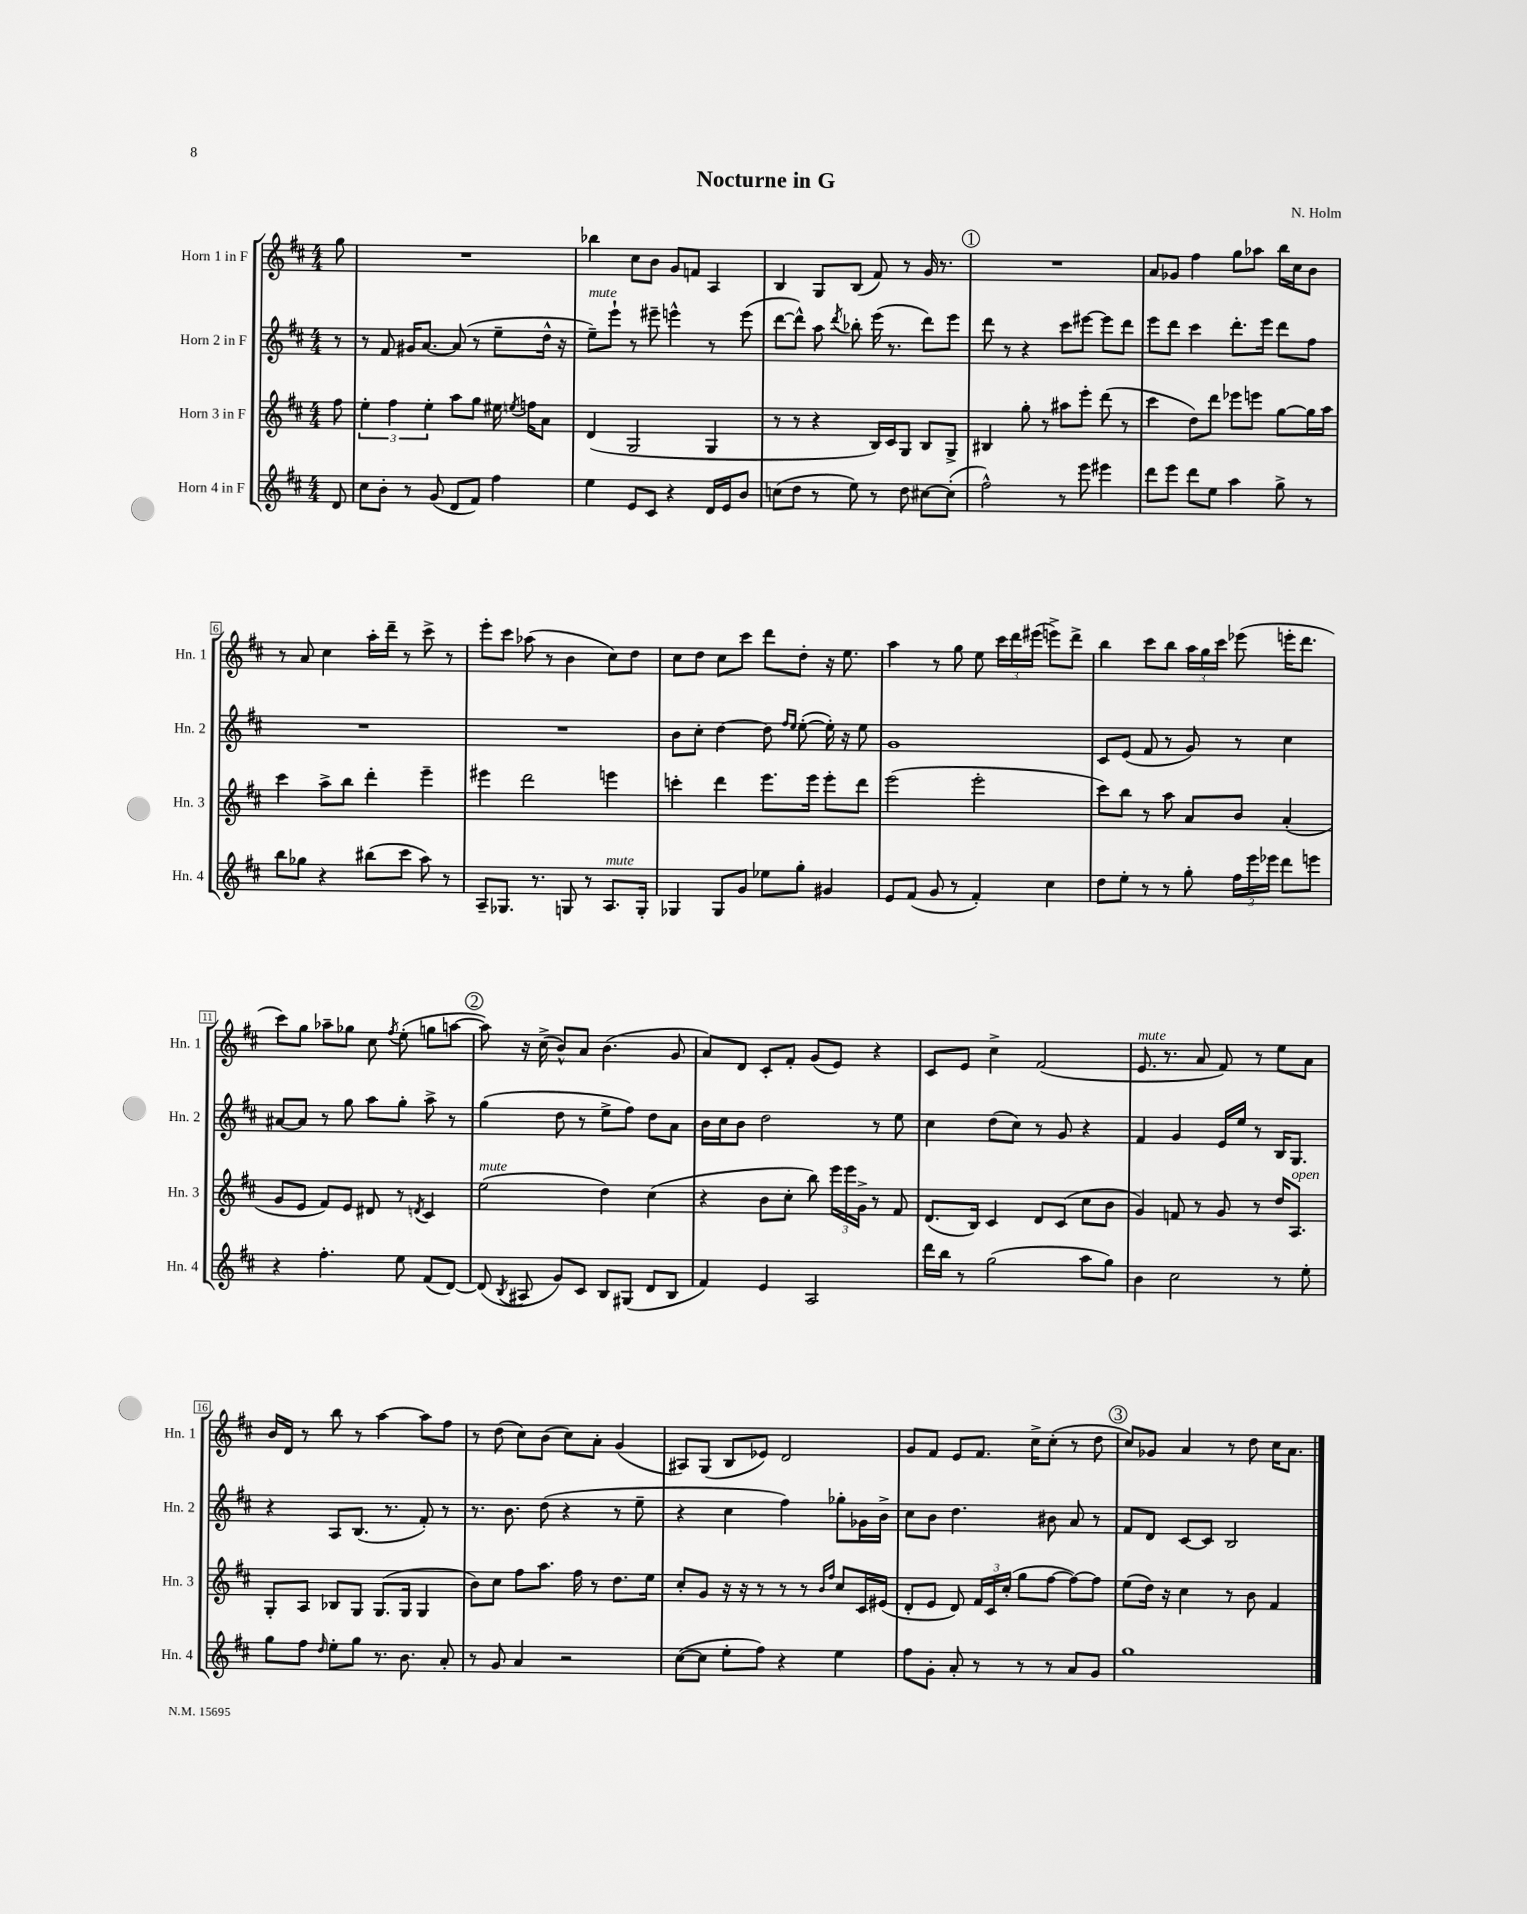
\header { title = "Nocturne in G" composer = "N. Holm" }
<<
\new StaffGroup <<
\new Staff = "s0" \with { instrumentName = "Horn 1 in F" shortInstrumentName = "Hn. 1" } {
    \clef treble \key d \major \numericTimeSignature \time 4/4 \partial 8
    \autoBeamOff g''8 |
    R1 |
    bes''4 cis''8[ b'8] g'8[ f'8] a4 |
    b4 g8[ b8]( fis'8) r8 g'16 r8. |
    \mark \markup { \circle "1" } R1 |
    a'8[ ges'8] fis''4 g''8[ aes''8] b''16[ cis''16 b'8] |
    r8 a'8 cis''4 a''16[-. d'''16]-- r8 cis'''8-> r8 |
    e'''8[-. cis'''8] aes''8( r8 b'4 cis''8[) d''8] |
    cis''8[ d''8] cis''8[ cis'''8] d'''8[ d''8]-. r16 e''8. |
    a''4 r8 g''8 e''8 \tuplet 3/2 { cis'''16[ d'''16 eis'''16]( } e'''8[->) d'''8]-> |
    b''4 cis'''8[ b''8] \tuplet 3/2 { a''16[ g''16 cis'''16] } ees'''8( e'''16[-. d'''8.] |
    cis'''8[) g''8] aes''8[-- ges''8] cis''8 \acciaccatura { fis''8 } e''8-.( g''8[ a''8]~ |
    \mark \markup { \circle "2" } a''8) r16 cis''16->( b'8[-^) a'8] b'4.( g'8 |
    a'8[) d'8] cis'8[-. fis'8]-. g'8[( e'8]) r4 |
    cis'8[ e'8] cis''4-> fis'2( |
    e'8.^\markup { \italic "mute" } r8. a'8 fis'8) r8 e''8[ a'8] |
    b'16[ d'16] r8 b''8 r8 a''4~ a''8[ fis''8] |
    r8 d''8( cis''8[) b'8]( cis''8[) a'8]-. g'4( |
    ais8[) g8]( b8[ ees'8]) d'2 |
    g'8[ fis'8] e'8[ fis'8.] cis''16[-> cis''8]-.( r8 d''8 |
    \mark \markup { \circle "3" } cis''8[) ges'8] a'4 r8 d''8 cis''16[ a'8.] \bar "|." |
}
\new Staff = "s1" \with { instrumentName = "Horn 2 in F" shortInstrumentName = "Hn. 2" } {
    \clef treble \key d \major \numericTimeSignature \time 4/4 \partial 8
    \autoBeamOff r8 |
    r8 fis'8 gis'16[ a'8.]~ a'8( r8 e''8[-- d''16]-^ r16 |
    e''8[--^\markup { \italic "mute" }) e'''8]-! r8 eis'''8-- e'''4-^ r8 e'''8( |
    d'''8[~ d'''8]-^) a''8 \acciaccatura { d'''8 } bes''8-. e'''16( r8. d'''8[) e'''8] |
    \mark \markup { \circle "1" } d'''8 r8 r4 cis'''8[ eis'''8]~ eis'''8[ d'''8] |
    e'''8[ d'''8] cis'''4 d'''8.[-. e'''16] d'''8[ fis''8] |
    R1 |
    R1 |
    b'8[ cis''8]-. d''4~ d''8 \grace { fis''16[ e''16] } e''8~-.( e''16-.) r16 e''8 |
    g'1 |
    cis'8[ e'8]( fis'8 r8 g'8) r8 cis''4 |
    ais'8[~ ais'8] r8 g''8 a''8[ g''8]-. a''8-> r8 |
    \mark \markup { \circle "2" } g''4( d''8 r8 e''8[-> fis''8]) d''8[ a'8] |
    b'16[ cis''16 b'8] d''2 r8 e''8 |
    cis''4 d''8[( cis''8]) r8 g'8 r4 |
    fis'4 g'4 e'16[ e''16] r8 b16[ g8.] |
    r4 a8[ b8.]( r8. fis'8-.) r8 |
    r8. b'8. d''8( r4 r8 e''8-- |
    r4 cis''4 fis''4) ges''8[-. ges'16 b'16]-> |
    cis''8[ b'8] d''4. bis'8 a'8 r8 |
    \mark \markup { \circle "3" } fis'8[ d'8] cis'8[~ cis'8] b2 \bar "|." |
}
\new Staff = "s2" \with { instrumentName = "Horn 3 in F" shortInstrumentName = "Hn. 3" } {
    \clef treble \key d \major \numericTimeSignature \time 4/4 \partial 8
    \autoBeamOff fis''8 |
    \tuplet 3/2 { e''4-. fis''4 e''4-. } a''8[ g''8] eis''16 \acciaccatura { e''8 } f''16[ a'8] |
    d'4( g2 g4 |
    r8 r8 r4 b16[) cis'16 g8] b8[ g8]-> |
    \mark \markup { \circle "1" } bis4 g''8-. r8 ais''8[ e'''8]-. d'''8( r8 |
    cis'''4 d''8[) d'''8] ees'''8[ e'''8] g''8[~ g''16 a''16] |
    cis'''4 a''8[-> b''8] d'''4-. e'''4-- |
    eis'''4 d'''2 e'''4 |
    c'''4-. d'''4 e'''8.[ e'''16] e'''8[-. d'''8] |
    e'''2( e'''2-. |
    cis'''8[) b''8] r8 a''8 a'8[ b'8] a'4-.( |
    g'8[ e'8] fis'8[) e'8] dis'8 r8 \acciaccatura { d'8 } cis'4 |
    \mark \markup { \circle "2" } e''2^\markup { \italic "mute" }( d''4) cis''4( |
    r4 b'8[ cis''8]-. b''8) \tuplet 3/2 { e'''16[ e'''16 g'16]-> } r8 fis'8 |
    d'8.[( b16]) cis'4 d'8[ cis'8]( cis''8[ b'8] |
    g'4) f'8 r8 g'8 r8 d''16[ a8.]^\markup { \italic "open" } |
    g8[-. a8] bes8[ g8] g8.[( g16] g4 |
    b'8[) cis''8] fis''8[ a''8.] fis''16 r8 d''8.[ e''16] |
    cis''8[-. g'8] r16 r16 r8 r8 r8 \grace { b'16[ fis''16] } cis''8[ cis'16 eis'16]( |
    d'8[-. e'8] d'8) \tuplet 3/2 { fis'16[ cis'16 cis''16]-.( } g''8[ fis''8]~ fis''8[~) fis''8] |
    \mark \markup { \circle "3" } e''8[( d''16]) r16 cis''4 r8 b'8 fis'4 \bar "|." |
}
\new Staff = "s3" \with { instrumentName = "Horn 4 in F" shortInstrumentName = "Hn. 4" } {
    \clef treble \key d \major \numericTimeSignature \time 4/4 \partial 8
    \autoBeamOff d'8 |
    cis''8[ b'8]-. r8 g'8( d'8[ fis'8]) fis''4 |
    e''4 e'8[ cis'8] r4 d'16[ e'16 b'8] |
    c''8[( d''8] r8 e''8) r8 d''8 cis''8[~ cis''8]-.( |
    \mark \markup { \circle "1" } fis''2-^) r8 e'''8 eis'''4 |
    d'''8[ e'''8] d'''8[ e''8] a''4 g''8-> r8 |
    b''8[ ges''8] r4 bis''8[( cis'''8] a''8) r8 |
    a8[-- ges8.] r8. g8 r8 a8.[^\markup { \italic "mute" } g16]-. |
    ges4 ges8[ g'8] ees''8[ g''8]-. gis'4 |
    e'8[ fis'8]( g'8 r8 fis'4-.) cis''4 |
    d''8[ e''8]-. r8 r8 g''8-. \tuplet 3/2 { fis''16[ e'''16 ees'''16] } d'''8[ e'''8] |
    r4 fis''4.-. e''8 fis'8[( d'8]~) |
    \mark \markup { \circle "2" } d'8( \acciaccatura { b8 } ais8 g'8[) cis'8] b8[ gis8]( d'8[ b8] |
    fis'4) e'4 a2 |
    d'''16[ b''16] r8 g''2( a''8[ g''8]) |
    b'4 cis''2 r8 e''8-. |
    g''8[ fis''8] \grace { d''16 } e''8[-. g''8] r8. b'8. a'8-. |
    r8 g'8 a'4 r2 |
    cis''8[~( cis''8] e''8[-. fis''8]) r4 e''4 |
    fis''8[ g'8]-. a'8-. r8 r8 r8 a'8[ g'8] |
    \mark \markup { \circle "3" } g''1 \bar "|." |
}
>>
>>
\layout { \context { \Score \override BarNumber.stencil = #(make-stencil-boxer 0.1 0.3 ly:text-interface::print) } }
